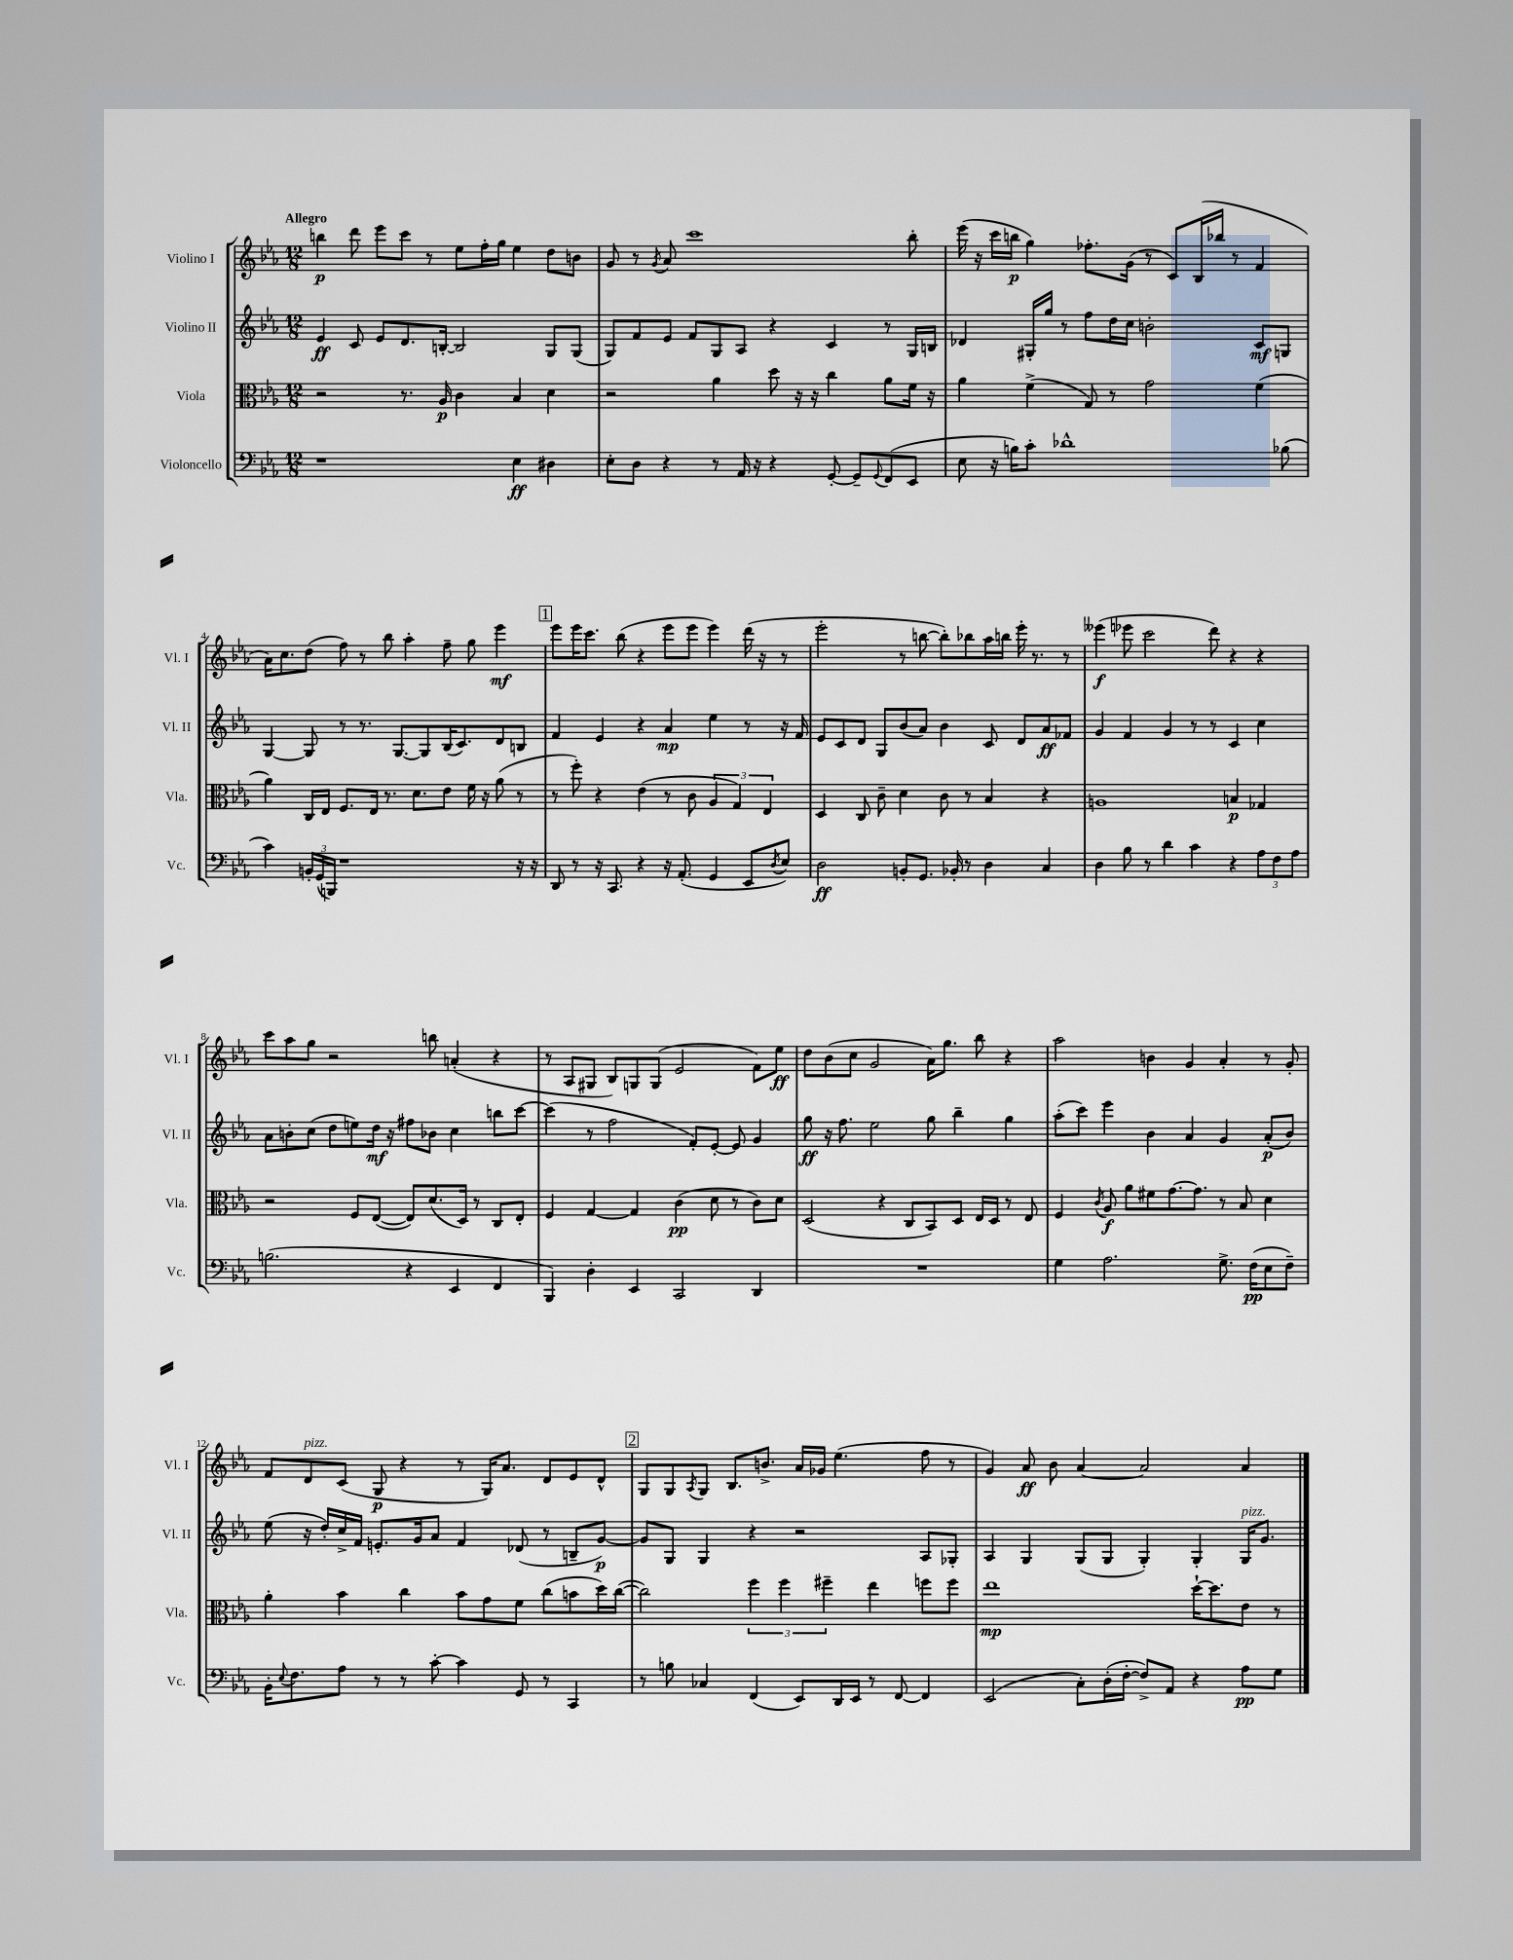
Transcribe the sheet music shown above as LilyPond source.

<<
\new StaffGroup <<
\new Staff = "s0" \with { instrumentName = "Violino I" shortInstrumentName = "Vl. I" } {
    \clef treble \key ees \major \numericTimeSignature \time 12/8 \tempo "Allegro"
    b''4\p d'''8 ees'''8 c'''8 r8 ees''8 f''16-. g''16 ees''4 d''8 b'8 |
    g'8 r8 \acciaccatura { g'8 } aes'8 c'''1 bes''8-. |
    ees'''16( r16 c'''16 b''16\p g''4) fes''8.-. g'16( r8 c'8) bes16( bes''16 r8 f'4 |
    aes'16) c''8. d''8( f''8) r8 bes''8 aes''4-. f''8-- g''8 ees'''4\mf |
    \mark \markup { \box "1" } ees'''8 ees'''16 c'''8. bes''8( r4 ees'''8 ees'''8 ees'''4) d'''16( r16 r8 |
    ees'''2-. r8 b''8~ b''8-.) bes''8 aes''16 b''16 ees'''16-. r8. r8 |
    eeses'''4\f( ees'''8 c'''2 d'''8) r4 r4 |
    c'''8 aes''8 g''8 r2 b''8 a'4-.( r4 |
    r8 aes8 gis8 bes8) g8 g8( ees'2 f'8) ees''8\ff |
    d''8 bes'8( c''8 g'2 aes'16) g''8. bes''8 r4 |
    aes''2 b'4 g'4 aes'4-. r8 g'8-. |
    f'8 d'8^\markup { \italic "pizz." } c'8( g8\p r4 r8 g16) aes'8. d'8 ees'8 d'8-^ |
    \mark \markup { \box "2" } g8 g8 \acciaccatura { aes8 } g8 bes8. b'8.-> aes'16 ges'16 ees''4.( f''8 r8 |
    g'4) aes'8\ff bes'8 aes'4~ aes'2 aes'4 \bar "|." |
}
\new Staff = "s1" \with { instrumentName = "Violino II" shortInstrumentName = "Vl. II" } {
    \clef treble \key ees \major \numericTimeSignature \time 12/8
    ees'4\ff c'8 ees'8 d'8. b16~-. b2 g8 g8( |
    g8) f'8 ees'8 f'8 g8 aes8 r4 c'4 r8 g16 b16 |
    des'4 gis16-. g''16 r8 f''8 d''16 c''16 b'2-. c'8\mf g8 |
    g4~ g8 r8 r8. g8.~ g8 bes16( c'8.) d'8 b8 |
    \mark \markup { \box "1" } f'4 ees'4 r4 aes'4\mp ees''4 r8 r16 f'16 |
    ees'8 c'8 d'8 g8 bes'8( aes'8) bes'4 c'8 d'8 aes'8\ff fes'8 |
    g'4 f'4 g'4 r8 r8 c'4 c''4 |
    aes'8 b'8-. c''8( d''8 e''8) d''16\mf r16 fis''8 bes'8 c''4 b''8 c'''8~ |
    c'''4( r8 f''2 f'8-.) ees'8~-. ees'8 g'4 |
    g''8\ff r16 f''8. ees''2 g''8 bes''4-- g''4 |
    aes''8-.( c'''8) ees'''4 bes'4 aes'4 g'4 aes'8-.\p( bes'8) |
    ees''8( r16 d''16-.) c''16-> f'16 e'8.-. g'16 aes'8 f'4 des'8( r8 b8-- g'8~\p) |
    \mark \markup { \box "2" } g'8 g8 g4 r4 r2 aes8 ges8-. |
    aes4 g4 g8( g8 g4-.) g4-. g16^\markup { \italic "pizz." } g'8. \bar "|." |
}
\new Staff = "s2" \with { instrumentName = "Viola" shortInstrumentName = "Vla." } {
    \clef alto \key ees \major \numericTimeSignature \time 12/8
    r2 r8. aes16\p c'4 bes4 d'4 |
    r2 aes'4 d''8 r16 r16 c''4 aes'8 f'16 r16 |
    aes'4 f'4->( g8) r8 g'2 f'4( |
    aes'4) c16 ees16 f8. ees16 r8. d'8. ees'8 f'16 r16 aes'8( r8 |
    \mark \markup { \box "1" } r8 f''8-.) r4 ees'4( r8 c'8 \tuplet 3/2 { aes4 g4) ees4 } |
    d4 c8 c'8-- d'4 c'8 r8 bes4 r4 |
    a1 b4\p ges4 |
    r2 f8 ees8~( ees8) d'8.( d16) r8 c8 ees8-. |
    f4 g4~ g4 c'4\pp( d'8 r8 c'8) d'8 |
    d2( r4 c8 bes,8) d8 ees16 d16 r8 ees8 |
    f4 \acciaccatura { c'8 } aes8\f aes'8 fis'8 g'8.~ g'8. r8 bes8 d'4 |
    aes'4-. bes'4 c''4 bes'8 g'8 f'8 c''8( b'8 d''16) c''16~( |
    \mark \markup { \box "2" } c''2) \tuplet 3/2 { f''4 f''4 fis''4-- } ees''4 f''8 f''8 |
    ees''1\mp d''16~-! d''8. ees'8 r8 \bar "|." |
}
\new Staff = "s3" \with { instrumentName = "Violoncello" shortInstrumentName = "Vc." } {
    \clef bass \key ees \major \numericTimeSignature \time 12/8
    r1 ees4\ff dis4 |
    ees8-. d8 r4 r8 aes,16 r16 r4 g,8~-. g,8-- \appoggiatura { g,8 } f,8( ees,8 |
    ees8 r16 b16) c'8-. des'1-^ bes8( |
    c'4) \tuplet 3/2 { b,16-. g,16( b,,16) } r1 r16 r16 |
    \mark \markup { \box "1" } d,8 r8 r16 c,8. r4 r16 aes,8.-.( g,4 ees,8 \acciaccatura { d8 } ees8) |
    d2\ff b,8-. g,8. bes,16-. r8 d4 c4 |
    d4 bes8 r8 d'4 c'4 r4 \tuplet 3/2 { aes8 f8 aes8 } |
    b2.( r4 ees,4 f,4 |
    bes,,4) d4-. ees,4 c,2 d,4 |
    R1. |
    g4 aes2. g8.-> f16\pp( ees8 f8--) |
    bes,16-. \appoggiatura { ees8 } f8. aes8 r8 r8 c'8~-. c'4 g,8 r8 c,4 |
    \mark \markup { \box "2" } r8 b8 ces4 f,4( ees,8) d,16 ees,16 r8 f,8~ f,4 |
    ees,2( c8-.) d16-.( f16~-. f8->) aes,8 r4 aes8\pp g8 \bar "|." |
}
>>
>>
